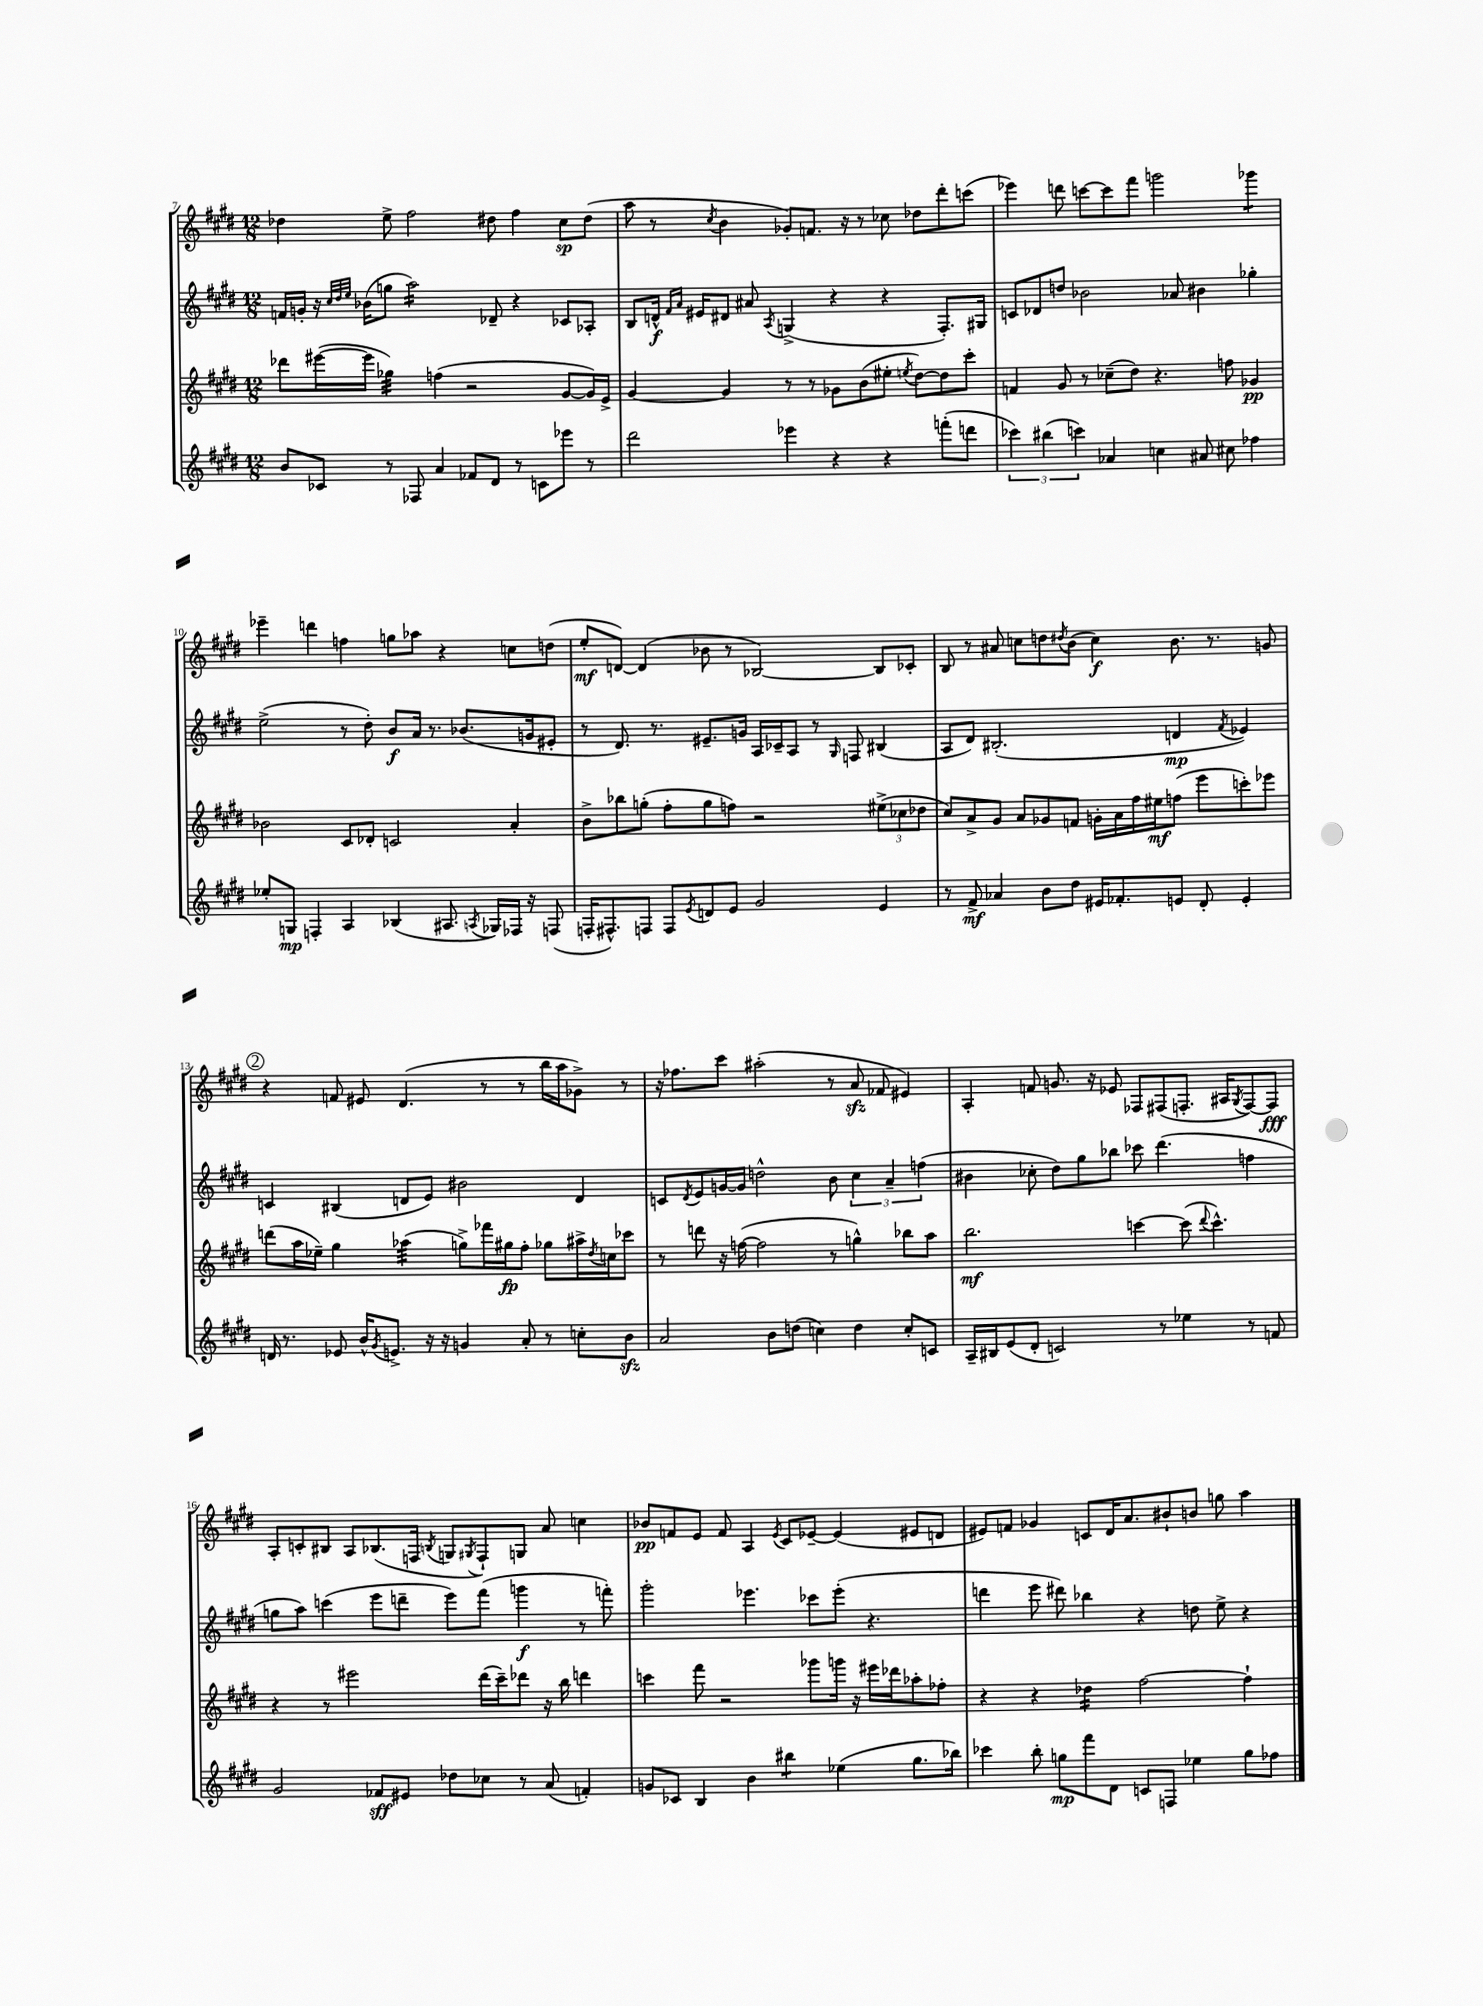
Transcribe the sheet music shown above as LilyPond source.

<<
\new StaffGroup <<
\new Staff = "s0" {
    \clef treble \key e \major \numericTimeSignature \time 12/8
    des''4 e''8-> fis''2 dis''8 fis''4 cis''8\sp dis''8( |
    a''8 r8 \acciaccatura { cis''8 } b'4 ges'8-.) f'8. r16 r8 ces''8 des''8 dis'''8-. c'''8( |
    ees'''4) d'''8 c'''8~ c'''8 fis'''8 g'''2 ges'''4:8 |
    ees'''4-- d'''4 f''4 g''8 aes''8 r4 c''8 d''8( |
    e''8-.\mf d'8~) d'4( bes'8 r8 bes2~) bes8 ces'8-. |
    b8 r8 ais'8 c''8 d''8 \acciaccatura { dis''8 } b'8( c''4\f) b'8. r8. g'8 |
    \mark \markup { \circle "2" } r4 f'8 eis'8 dis'4.( r8 r8 b''16 a''16 ges'8->) r8 |
    r16 fes''8. cis'''8 ais''2-.( r8 a'8\sfz fes'8 eis'4) |
    a4-. f'8 g'8. r16 ees'8 fes8 fis8( f8.-. ais16 \acciaccatura { gis8 } f8~) f8\fff |
    a8-. c'8-. bis8 a8 bes8.( f16 \acciaccatura { b8 } g8 \acciaccatura { gis8 } f8-!) g8 a'8 c''4 |
    bes'8\pp f'8 e'8 f'8 a4 \acciaccatura { e'8 } cis'8 ees'8~-- ees'4( eis'8 d'8 |
    eis'8) f'8 ges'4 c'8 dis'16 a'8. bis'8-! b'8 g''8 a''4 \bar "|." |
}
\new Staff = "s1" {
    \clef treble \key e \major \numericTimeSignature \time 12/8
    f'16 g'16-. r16 \grace { cis''32 dis''32 e''32 } bes'16( g''8 a''2:16) des'8-- r4 ces'8 aes8-. |
    b8 d'16-^\f \grace { fis'16 a'16 } eis'16 dis'8 ais'8 \acciaccatura { a8 } g4->( r4 r4 fis8.-.) gis16 |
    c'8 des'8 d''8 bes'2 aes'8 bis'4 ges''4-. |
    e''2->( r8 dis''8-.) b'8\f a'16 r8. bes'8.( g'16 eis'8-. |
    r8 dis'8.) r8. eis'8.-- g'16 a16 ces'16-- a8 r8 \grace { gis16 } f8 bis4( |
    a8 dis'8) bis2.-.( d'4\mp \acciaccatura { fis'8 } ees'4) |
    \mark \markup { \circle "2" } c'4 bis4( d'8 e'8) bis'2 d'4 |
    c'8 \acciaccatura { dis'8 } e'8 g'16~ g'16 d''2-^ b'8 \tuplet 3/2 { cis''4 a'4-- f''4( } |
    bis'4 ces''8-. dis''8) gis''8 bes''8 ces'''8 dis'''4.( f''4 |
    g''8 a''8) c'''4( e'''8 d'''8-- e'''8) fis'''8( g'''4\f r8 f'''8-.) |
    gis'''2-. ees'''4. ces'''8 ees'''8-.( r4. |
    d'''4 e'''8 dis'''8) bes''4 r4 d''8 e''8-> r4 \bar "|." |
}
\new Staff = "s2" {
    \clef treble \key e \major \numericTimeSignature \time 12/8
    des'''8 eis'''16~( eis'''16 ges''4:32) f''4( r2 gis'8~ gis'16) e'16-> |
    gis'4~ gis'4 r8 r8 ges'8 b'8( eis''8-. \acciaccatura { e''8 } dis''8~) dis''8 cis'''8-. |
    f'4 gis'8 r8 ces''8--( dis''8) r4. f''8 ges'4\pp |
    bes'2 cis'8 des'8-. c'2 a'4-. |
    b'8-> bes''8 g''8-.( fis''8-. g''8 f''8) r2 \tuplet 3/2 { eis''8->( ces''8 des''8 } |
    cis''8) a'8-> gis'8 a'8 ges'8 f'8 g'16-. a'16 fis''16 eis''16\mf f''8( e'''8 c'''8-.) ees'''8 |
    \mark \markup { \circle "2" } d'''8( a''16 ees''16--) gis''4 aes''4:32( g''8->) fes'''16 gis''16\fp fis''8-. ges''8 ais''16-> \acciaccatura { dis''8 } c''16 ces'''8 |
    r8 d'''8 r16 f''16~( f''2 r8 g''4-^) bes''8 a''8 |
    b''2.\mf c'''4~ c'''8( \appoggiatura { dis'''8 } c'''4.-^) |
    r4 r8 eis'''2 dis'''16( cis'''16--) des'''8 r16 b''16 d'''4 |
    c'''4 fis'''8 r2 ges'''8 g'''16 r16 eis'''16 des'''16 aes''8-. fes''8-. |
    r4 r4 des''4:16 fis''2~ fis''4-! \bar "|." |
}
\new Staff = "s3" {
    \clef treble \key e \major \numericTimeSignature \time 12/8
    b'8 ces'8 r8 fes8 a'4 fes'8 dis'8 r8 c'8 ees'''8 r8 |
    dis'''2 ees'''4 r4 r4 f'''8-.( d'''8 |
    \tuplet 3/2 { ces'''4) bis''4( c'''4) } aes'4 c''4 ais'8 cis''8 fes''4 |
    ees''8-. g8\mp f4-. a4 bes4( ais8. \acciaccatura { a8 } ges16) fes16 r16 f8( |
    f16-. fis8.-^) f8 f8 \acciaccatura { e'8 } d'8 e'8 gis'2 e'4 |
    r8 fis'8->\mf aes'4 b'8 dis''8 eis'16 fes'8.-. e'8 dis'8-. e'4-. |
    \mark \markup { \circle "2" } d'16 r8. ees'8 b'16-^ \acciaccatura { gis'8 } e'8.-> r16 r16 g'4 a'8-. r8 c''8-. b'8\sfz |
    a'2 b'8 d''8( c''4) d''4 c''8-. c'8 |
    a16-- bis16 e'8( dis'8-. c'2) r8 ees''4 r8 f'8 |
    gis'2 fes'8\sff eis'8 des''8 ces''8 r8 a'8( f'4-.) |
    g'8 ces'8 b4 b'4 bis''4:8 ees''4( gis''8. bes''16) |
    ces'''4 b''8-. g''8\mp fis'''8 dis'8 c'8 f8 ees''4 g''8 fes''8 \bar "|." |
}
>>
>>
\layout { \context { \Score currentBarNumber = #7 } }
